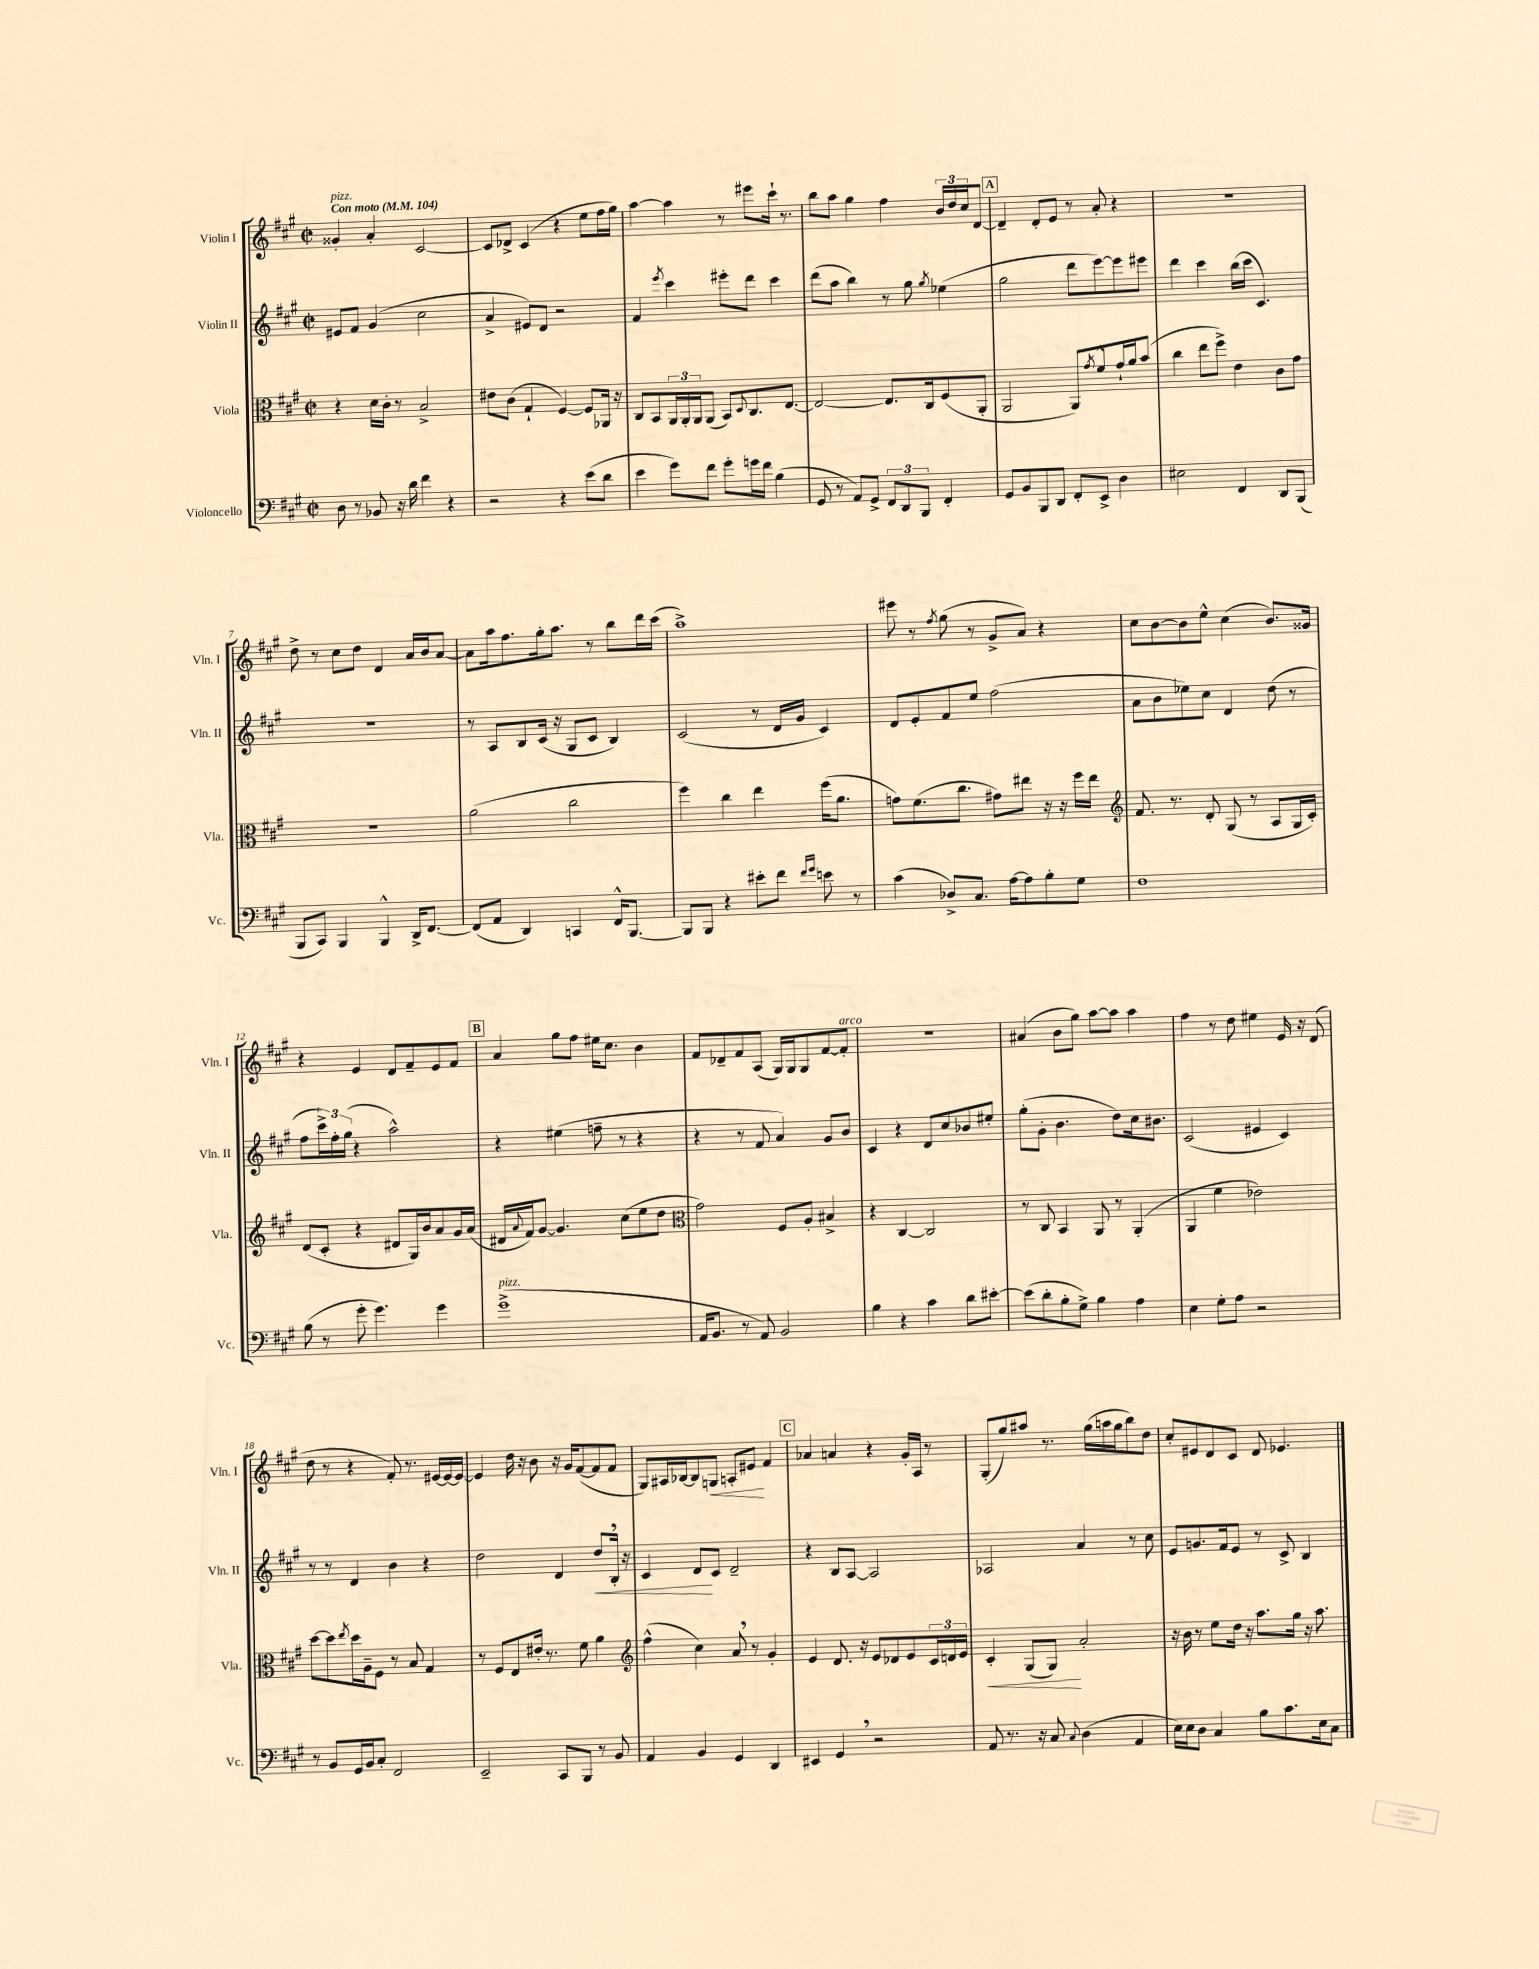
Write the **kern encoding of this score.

**kern	**kern	**dynam	**kern	**dynam	**kern	**dynam
*part4	*part3	*part3	*part2	*part2	*part1	*part1
*staff4	*staff3	*staff3	*staff2	*staff2	*staff1	*staff1
*I"Violoncello	*I"Viola	*	*I"Violin II	*	*I"Violin I	*
*I'Vc.	*I'Vla.	*	*I'Vln. II	*	*I'Vln. I	*
*clefF4	*clefC3	*	*clefG2	*	*clefG2	*
*k[f#c#g#]	*k[f#c#g#]	*	*k[f#c#g#]	*	*k[f#c#g#]	*
*M2/2	*M2/2	*	*M2/2	*	*M2/2	*
*met(c|)	*met(c|)	*	*met(c|)	*	*met(c|)	*
*MM104	*MM104	*	*MM104	*	*MM104	*
=1	=1	=1	=1	=1	=1	=1
!	!	!	!	!	!LO:TX:a:B:t=Con moto	!
!	!	!	!	!	!LO:TX:a:i:t=pizz.	!
8D\	4r	.	8e#X/L	.	4g##X'/	.
8r	.	.	8f#/J	.	.	.
8BB-X/	16d\LL	.	(4g#/	.	4a'/	.
.	16c#'\JJ	.	.	.	.	.
16r	8r	.	.	.	.	.
16d\	.	.	.	.	.	.
4f#\	2B^/	.	2cc#\	.	[2c#/	.
4r	.	.	.	.	.	.
=2	=2	=2	=2	=2	=2	=2
2r	8e#X\L	.	4a^/	.	8c#/L]	.
.	(8c#\J	.	.	.	8d-X^/J	.
.	4G#`/	.	8e#X/L)	.	(4c#/	.
.	.	.	8d/J	.	.	.
4r	[4F#/)	.	2r	.	4r	.
(8e\L	8F#/L]	.	.	.	8ee\L	.
8d\J	16AA-X/Jk	.	.	.	16ff#\L	.
.	16r	.	.	.	16gg#\JJ)	.
=3	=3	=3	=3	=3	=3	=3
4e\	8C#/L	.	4f#/	.	[4aa\	.
.	8BB/	.	.	.	.	.
.	.	.	8qeee/	.	.	.
8g#\L)	24AA/L	.	4ccc#\	.	4aa\]	.
.	24AA'/	.	.	.	.	.
.	24AA/J	.	.	.	.	.
8f#\J	(8AA/J	.	.	.	.	.
8g#'\L	8BB/L)	.	8eee#X'\L	.	8r	.
.	8qqD/	.	.	.	.	.
16gn\L	8.C#/	.	8ddd\J	.	8eee#X\L	.
16f#\JJ	.	.	.	.	.	.
(4B\	.	.	4ccc#\	.	16ccc#`\Jk	.
.	[8.E/J	.	.	.	8.r	.
=4	=4	=4	=4	=4	=4	=4
8GG#/	2E/_	.	(8ddd\L	.	8bb\L	.
8r	.	.	8aa\J	.	8aa\J	.
8AA/L)	.	.	4bb\)	.	4gg#\	.
8GG#^/J	.	.	.	.	.	.
12FF#/L	8.E/L]	.	8r	.	4ff#\	.
12DD/	.	.	.	.	.	.
.	.	.	8gg#\	.	.	.
12BBB/J	.	.	.	.	.	.
.	16C#/k	.	.	.	.	.
.	.	.	8qgg#/	.	.	.
4FF#'/	(8F#/	.	(4ee-X\	.	24b/LL	.
.	.	.	.	.	24dd/	.
.	.	.	.	.	24cc#/J	.
.	8AA'/J	.	.	.	[8d/J	.
!!LO:REH:place=s1:t=A
=5	=5	=5	=5	=5	=5	=5
8GG#/L	2AA/	.	2gg#\	.	4d~/]	.
8BB/	.	.	.	.	.	.
8BBB/	.	.	.	.	8d'/L	.
8DD/J	.	.	.	.	8e/J	.
8FF#'/L	8AA/L)	.	8ddd\L	.	8r	.
.	8qg#/	.	.	.	.	.
8EE^/J	8f#^^/	.	[8eee\)	.	8a'/	.
4D\	16g#`/L	.	8eee\]	.	4r	.
.	16a/J	.	.	.	.	.
.	(8b/J	.	8eee#X\J	.	.	.
=6	=6	=6	=6	=6	=6	=6
2E#X\	4cc#\	.	4ddd\	.	1r	.
.	8ee\L	.	4ccc#\	.	.	.
.	8ff#^\J)	.	.	.	.	.
4FF#/	4e\	.	(16bb\LL	.	.	.
.	.	.	16ccc#\JJ	.	.	.
.	.	.	4.c#/)	.	.	.
8DD/L	8c#\L	.	.	.	.	.
(8BBB/J	8g#\J	.	.	.	.	.
!!LO:LB:g=z
=7	=7	=7	=7	=7	=7	=7
8BBB/L	1r	.	1r	.	8dd^\	.
8CC#/J)	.	.	.	.	8r	.
4BBB/	.	.	.	.	8cc#\L	.
.	.	.	.	.	8dd\J	.
4BBB^^/	.	.	.	.	4d/	.
16DD^/KL	.	.	.	.	16a/LL	.
[8.FF#/J	.	.	.	.	16b/J	.
.	.	.	.	.	[8a/J	.
=8	=8	=8	=8	=8	=8	=8
(8FF#/L]	(2a\	.	8r	.	8a\L]	.
8AA/J	.	.	8A/L	.	16aa\k	.
.	.	.	.	.	8.ff#\	.
4DD/)	.	.	8B/	.	.	.
.	.	.	(16c#/Jk	.	16gg#'\k	.
.	.	.	16r	.	8.aa\J	.
4CCn/	2cc#\	.	8G#/L	.	.	.
.	.	.	8c#/J	.	8r	.
16FF#^^/KL	.	.	4B/)	.	8bb\L	.
[8.BBB/J	.	.	.	.	.	.
.	.	.	.	.	16ddd\L	.
.	.	.	.	.	(16ccc#\JJ	.
=9	=9	=9	=9	=9	=9	=9
8BBB/L]	4ff#\)	.	(2c#/	.	1aa^)	.
8BBB/J	.	.	.	.	.	.
4r	4cc#\	.	.	.	.	.
8e#X'\L	4ee\	.	8r	.	.	.
8f#\J	.	.	16d/LL	.	.	.
.	.	.	16g#/JJ	.	.	.
16qqf#/LL	.	.	.	.	.	.
16qqg#/JJ	.	.	.	.	.	.
8en\	(16ff#\KL	.	4c#/)	.	.	.
.	8.a\J	.	.	.	.	.
8r	.	.	.	.	.	.
=10	=10	=10	=10	=10	=10	=10
(4c#\	8gn\L)	.	8d/L	.	8eee#X\	.
.	(8.f#\	.	8e'/	.	8r	.
.	.	.	.	.	8qff#/	.
8D-X^/L)	.	.	8f#/	.	(8gg#\	.
.	8.cc#\J	.	.	.	.	.
8.C#/J	.	.	8ee/J	.	8r	.
.	8g#X\L)	.	(2ff#\	.	8g#^/L	.
[16A\KL	.	.	.	.	.	.
8A\]	8ee#X\J	.	.	.	8a/J)	.
8B'\	16r	.	.	.	4r	.
.	16r	.	.	.	.	.
8G#\J	16ff#\LL	.	.	.	.	.
.	16ee#\JJ	.	.	.	.	.
=11	=11	=11	=11	=11	=11	=11
*	*clefG2	*	*	*	*	*
1F#	8.f#/	.	8a\L	.	8cc#\L	.
.	.	.	8b\	.	[8b\	.
.	8.r	.	.	.	.	.
.	.	.	8ee-X\)	.	8b\]	.
.	8d'/	.	8cc#\J	.	8ee^^\J	.
.	(8G#/	.	4d/	.	(4cc#\	.
.	8r	.	.	.	.	.
.	8A/L	.	(8dd\	.	8.b/L)	.
.	16G#/L	.	8r	.	.	.
.	16c#'/JJ)	.	.	.	16g##X/Jk	.
!!LO:LB:g=z
=12	=12	=12	=12	=12	=12	=12
(8B\	(8d/L	.	8ff#\L	.	4r	.
8r	8c#'/J	.	24ccc#^\L)	.	.	.
.	.	.	24ff#'\	.	.	.
.	.	.	(24gg#\JJ	.	.	.
8g#'\	4r	.	4r	.	4e/	.
4.g#\)	.	.	.	.	.	.
.	8d#X/L	.	2aa^^\)	.	8d/L	.
.	16G#/L)	.	.	.	8f#~/	.
.	16b/J	.	.	.	.	.
4g#\	8a/	.	.	.	8e/	.
.	16g#/L	.	.	.	8f#/J	.
.	(16a/JJ	.	.	.	.	.
!!LO:REH:place=s1:t=B
=13	=13	=13	=13	=13	=13	=13
!LO:TX:a:i:t=pizz.	!	!	!	!	!	!
(1g#^	16d#X/LL	.	4r	.	4a/	.
.	8qqa/	.	.	.	.	.
.	16f#/J)	.	.	.	.	.
.	[8g#/J	.	.	.	.	.
.	4.g#/]	.	(4ee#X\	.	8gg#\L	.
.	.	.	.	.	8ff#\J	.
.	.	.	8ffn~\	.	16ee#X\KL	.
.	.	.	.	.	8.cc#\J	.
.	(8cc#\L	.	8r	.	.	.
.	8ee\	.	4r	.	4b\	.
.	8dd\J	.	.	.	.	.
=14	=14	=14	=14	=14	=14	=14
*	*clefC3	*	*	*	*	*
16AA/KL	2g#\)	.	4r	.	8f#/L	.
8.BB/J	.	.	.	.	.	.
.	.	.	.	.	8d-X~/	.
8r	.	.	8r	.	8f#/	.
8AA/)	.	.	8f#/	.	(8A/J	.
2BB/	8F#/L	.	4a/)	.	16G#/LL)	.
.	.	.	.	.	16G#/J	.
.	8A'/J	.	.	.	8G#/	.
.	4B#X^/	.	8g#/L	.	[8f#/	.
!	!	!	!	!	!LO:TX:a:i:t=arco	!
.	.	.	8b/J	.	8f#'/J]	.
=15	=15	=15	=15	=15	=15	=15
4B\	4r	.	4c#/	.	1r	.
4r	[4C#/	.	4r	.	.	.
4c#\	2C#/]	.	8d/L	.	.	.
.	.	.	8cc#/	.	.	.
8d\L	.	.	8b-X/	.	.	.
[8e#X'\J	.	.	8ee#X'/J	.	.	.
=16	=16	=16	=16	=16	=16	=16
(8e#\L]	8r	.	(8gg#'\L	.	(4a#X/	.
8d'\	8C#/	.	8g#'\J	.	.	.
8B'\	4BB/	.	4.b\	.	8b\L	.
8G#^\J)	.	.	.	.	8gg#\J)	.
4B\	8AA/	.	.	.	[8aa\L	.
.	8r	.	8dd\L)	.	8aa\J]	.
4A\	(4AA'/	.	16cc#\k	.	4aa\	.
.	.	.	8.b#X\J	.	.	.
=17	=17	=17	=17	=17	=17	=17
4E\	4AA/	.	(2c#/	.	4ff#\	.
8G#'\L	4f#\	.	.	.	8r	.
8A\J	.	.	.	.	8dd\	.
2r	2e-X\)	.	4e#X/	.	4ee#X\	.
.	.	.	4c#/)	.	16e/	.
.	.	.	.	.	16r	.
.	.	.	.	.	(8d/	.
!!LO:LB:g=z
=18	=18	=18	=18	=18	=18	=18
8r	[8dd\L	.	8r	.	8dd\	.
8BB/L	8dd\]	.	8r	.	8r	.
.	8qee/	.	.	.	.	.
16GG#/L	16dd\L	.	4d/	.	4r	.
16BB/J	16A~\J	.	.	.	.	.
8C#'/J	8F#\J	.	.	.	.	.
2FF#/	8r	.	4b\	.	8f#'/)	.
.	8B/	.	.	.	8.r	.
.	4G#/	.	4r	.	.	.
.	.	.	.	.	[16e#X/LL	.
.	.	.	.	.	16e#/_	.
.	.	.	.	.	16e#/JJ_	.
=19	=19	=19	=19	=19	=19	=19
2EE~/	8r	.	2dd\	.	4e#/]	.
.	8F#/L	.	.	.	.	.
.	8E/	.	.	.	16dd\	.
.	.	.	.	.	16r	.
.	16e#X'/Jk	.	.	.	8b\	.
.	8.r	.	.	.	.	.
8CC#/L	.	.	4d/	.	16r	.
.	.	.	.	.	16g#/KL	.
8BBB/J	8f#\	.	.	.	([8f#/	.
!	!	!	!	!LO:HP:b	!	!
8r	4a\	.	8dd/L	<	8f#/]	.
8BB/	.	.	16B',/Jk	.	8f#/J	.
.	.	.	16r	.	.	.
=20	=20	=20	=20	=20	=20	=20
*	*clefG2	*	*	*	*	*
4AA/	(4ff#^^\	.	4c#/	.	8G#/L)	.
.	.	.	.	.	16A#X/L	.
.	.	.	.	.	[16B-X/J	.
4BB/	4cc#\)	.	8d/L	.	8B-/]	.
!	!	!	!	!	!	!LO:HP:b
.	.	.	8c#/J	[	8Gn/J	<
4GG#/	8a,/	.	2d~/	.	8An'/L	.
.	8r	.	.	.	8e#X/J	.
4DD/	4g#'/	.	.	.	4f#/	[
!!LO:REH:place=s1:t=C
=21	=21	=21	=21	=21	=21	=21
4EE#X/	4e/	.	4r	.	4a-X/	.
4GG#,/	8.d/	.	8B/L	.	4an/	.
.	.	.	[8A/J	.	.	.
.	16r	.	.	.	.	.
2r	8e/L	.	2A/]	.	4r	.
.	8d-X/	.	.	.	.	.
.	8e/	.	.	.	16g#'/LL	.
.	.	.	.	.	16A/JJ	.
.	24c#/L	.	.	.	8r	.
.	24dn/	.	.	.	.	.
.	24e/JJ	.	.	.	.	.
=22	=22	=22	=22	=22	=22	=22
!	!	!LO:HP:b	!	!	!	!
8AA/	4c#'/	<	2A-X/	.	(8G#'/L	.
8.r	.	.	.	.	8gg#/)	.
.	(8G#/L	.	.	.	8aa#X/J	.
16r	.	.	.	.	.	.
8C#/	8G#/J)	.	.	.	8.r	.
8qqC#/	.	.	.	.	.	.
(4D\	2a'/	[	4a/	.	.	.
.	.	.	.	.	(16gg#\LL	.
.	.	.	.	.	16aan\	.
.	.	.	.	.	16gg#\J	.
4AA/	.	.	8r	.	8bb\)	.
.	.	.	8cc#\	.	8dd\J	.
=23	=23	=23	=23	=23	=23	=23
16E\LL)	16r	.	8e/L	.	8cc#'/L	.
16E\J	16b\	.	.	.	.	.
8D\J	8r	.	8.gn/	.	8e#X/	.
4C#/	8ee\L	.	.	.	8d/	.
.	.	.	16f#/k	.	.	.
.	16dd\Jk	.	8e/J	.	8c#/J	.
.	16r	.	.	.	.	.
8B\L	8.aa\L	.	8r	.	8d/	.
8.c#\	.	.	8c#^/	.	4.e-X/	.
.	16gg#\Jk	.	.	.	.	.
.	16r	.	4B/	.	.	.
16E\k	8.aa\	.	.	.	.	.
8C#\J	.	.	.	.	.	.
==	==	==	==	==	==	==
*-	*-	*-	*-	*-	*-	*-
